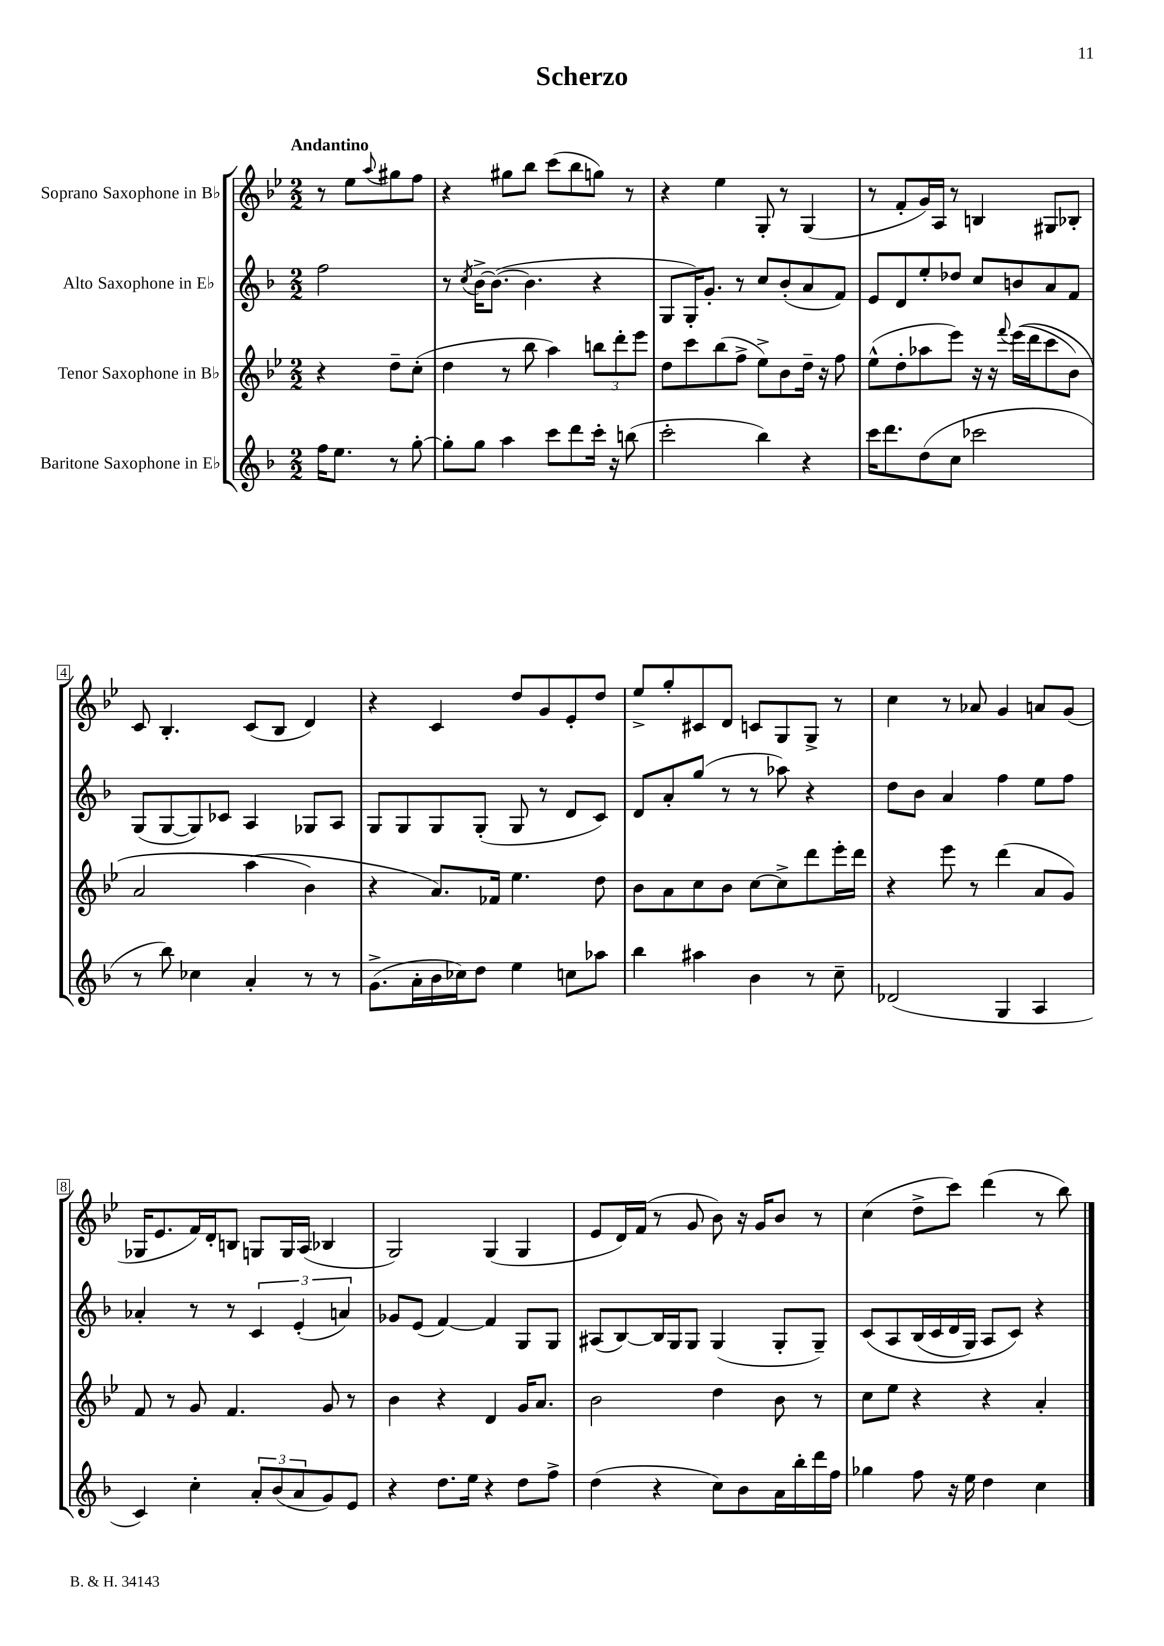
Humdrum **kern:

**kern	**kern	**kern	**kern
*staff4	*staff3	*staff2	*staff1
*clefG2	*clefG2	*clefG2	*clefG2
*k[b-]	*k[b-e-]	*k[b-]	*k[b-e-]
*M2/2	*M2/2	*M2/2	*M2/2
16ff	4r	2ff	8r
8.ee	.	.	.
.	.	.	8ee-
.	.	.	8qqaa
8r	8dd~	.	8gg#
[8gg'	(8cc'	.	8ff
=	=	=	=
8gg']	4dd	8r	4r
.	.	8qcc	.
8gg	.	[16b-^	.
.	.	(8.b-_	.
4aa	8r	.	8gg#
.	8bb-	4.b-]	8bb-
8ccc	4aa)	.	(8ccc
8ddd	.	.	8bb-
16ccc'	12bb	4r	8gg)
16r	.	.	.
.	12ddd'	.	.
(8bb	.	.	8r
.	12eee-	.	.
=	=	=	=
2ccc'	8dd	8G	4r
.	8ccc	16G')	.
.	.	8.g'	.
.	(8bb-	.	4ee-
.	8ff^	8r	.
4bb-)	8ee-^)	8cc	8G'
.	8b-	(8b-'	8r
4r	16dd~	8a	(4G
.	16r	.	.
.	8ff	8f)	.
=	=	=	=
16ccc	(8ee-^^	8e	8r
8.ddd	.	.	.
.	8dd'	8d	8f'
(8dd	8aa-	8ee'	16g)
.	.	.	16A
8cc	8eee-)	8dd-	8r
2ccc-	16r	8cc	4B
.	16r	.	.
.	8qqfff	.	.
.	&((16eee-	8b	.
.	16ddd	.	.
.	8ccc	8a	8G#
.	8b-)	8f	8B-'
=	=	=	=
8r	2a	(8G	8c
8bb-)	.	[8G	4.B-'
4cc-	.	8G])	.
.	.	8c-	.
4a'	(4aa	4A	(8c
.	.	.	8B-
8r	4b-&)	8G-	4d)
8r	.	8A	.
=	=	=	=
(8.g^	4r	8G	4r
.	.	8G	.
16a'	.	.	.
16b-	8.a)	8G	4c
16cc-)	.	.	.
8dd	.	(8G'	.
.	16f-	.	.
4ee	4.ee-	8G	8dd
.	.	8r	8g
8cc	.	8d	8e-'
8aa-	8dd	8c)	8dd
=	=	=	=
4bb-	8b-	8d	8ee-^
.	8a	8a'	8gg'
4aa#	8cc	(8gg	8c#
.	8b-	8r	8d
4b-	[8cc	8r	8c
.	8cc^]	8aa-)	8G
8r	8ddd	4r	8G^
8cc~	16eee-'	.	8r
.	16ddd	.	.
=	=	=	=
(2d-	4r	8dd	4cc
.	.	8b-	.
.	8eee-	4a	8r
.	8r	.	8a-
4G	(4ddd	4ff	4g
4A	8a	8ee	8a
.	8g)	8ff	(8g
=	=	=	=
4c)	8f	4a-'	16G-
.	.	.	8.e-
.	8r	.	.
4cc'	8g	8r	16f)
.	.	.	16d'
.	4.f	8r	8B
12a'	.	6c	8G
(12b-	.	.	.
.	.	.	16G
12a	.	(6e'	.
.	.	.	(16A
8g)	8g	.	4B-
.	.	6a)	.
8e	8r	.	.
=	=	=	=
4r	4b-	8g-	2G)
.	.	(8e	.
8.dd	4r	[4f)	.
16ee	.	.	.
4r	4d	4f]	(4G
8dd	16g	8G	4G
.	8.a	.	.
8ff^	.	8G	.
=	=	=	=
(4dd	2b-	(8A#	8e-
.	.	[8B-)	16d)
.	.	.	(16f
4r	.	16B-]	8r
.	.	16G	.
.	.	8G	8g
8cc)	4dd	(4G	8b-)
8b-	.	.	16r
.	.	.	16g
16a	8b-	8G'	8b-
16bb-'	.	.	.
16ddd	8r	8G~)	8r
16ff	.	.	.
=	=	=	=
4gg-	8cc	&(8c	(4cc
.	8ee-	8A	.
8ff	4r	(16B-	8dd^
.	.	16c	.
16r	.	16d	8ccc)
16ee	.	16G)	.
4dd	4r	8A	(4ddd
.	.	8c&)	.
4cc	4a'	4r	8r
.	.	.	8bb-)
==	==	==	==
*-	*-	*-	*-
